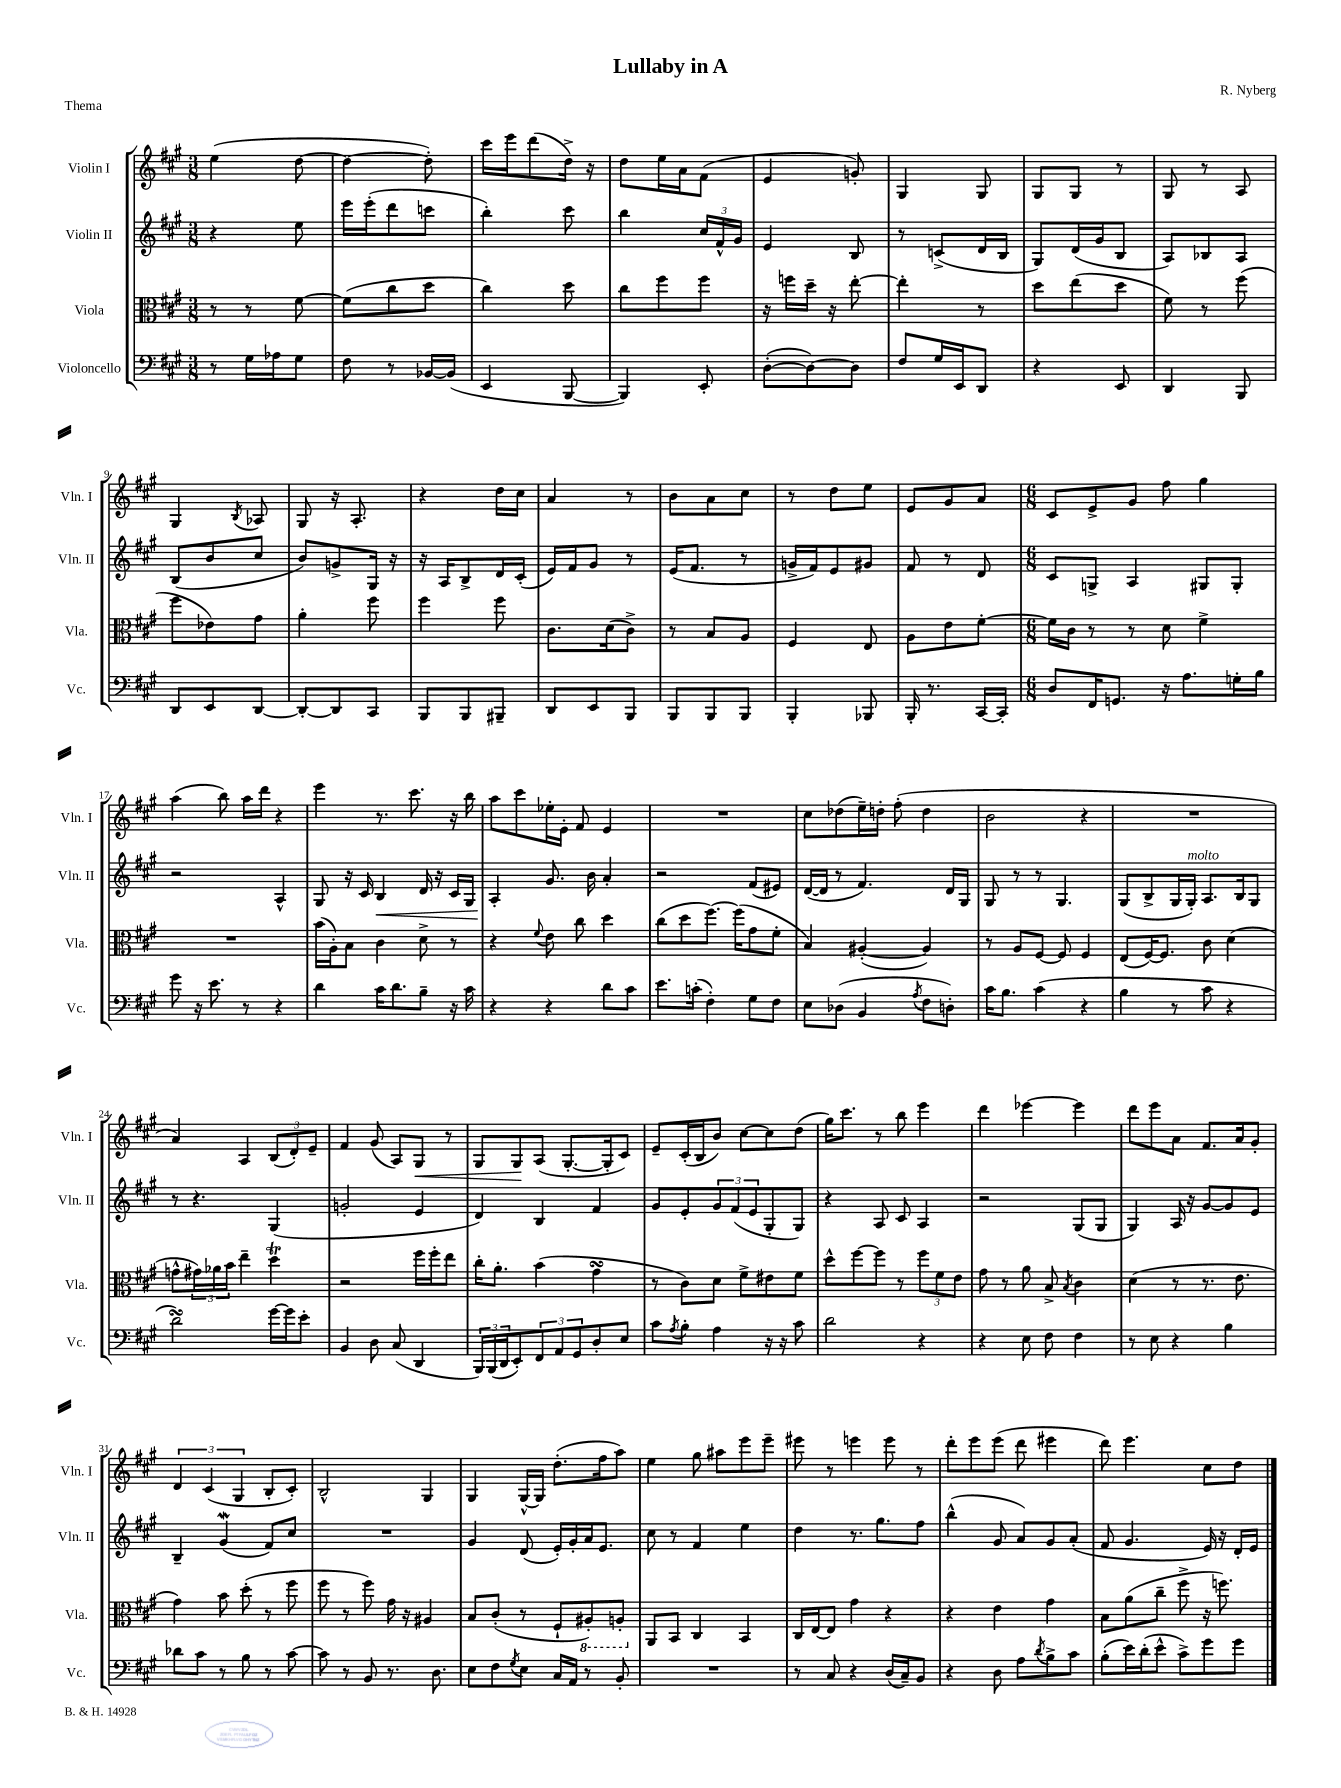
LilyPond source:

\header { title = "Lullaby in A" composer = "R. Nyberg" piece = "Thema" }
<<
\new StaffGroup <<
\new Staff = "s0" \with { instrumentName = "Violin I" shortInstrumentName = "Vln. I" } {
    \clef treble \key a \major \numericTimeSignature \time 3/8
    e''4( d''8~ |
    d''4~ d''8-.) |
    cis'''16 e'''16 d'''8( d''16->) r16 |
    d''8 e''16 a'16 fis'8( |
    e'4 g'8-.) |
    gis4 gis8 |
    gis8 gis8 r8 |
    gis8 r8 a8 |
    gis4 \acciaccatura { b8 } aes8 |
    gis8 r16 a8.-. |
    r4 d''16 cis''16 |
    a'4 r8 |
    b'8 a'8 cis''8 |
    r8 d''8 e''8 |
    e'8 gis'8 a'8 |
    \numericTimeSignature \time 6/8 cis'8 e'8-> gis'8 fis''8 gis''4 |
    a''4( b''8) a''16 d'''16 r4 |
    e'''4 r8. cis'''8. r16 b''16 |
    a''8 cis'''8 ees''16-. e'16-. fis'8 e'4 |
    R2. |
    cis''8 des''8( e''16--) d''16-. fis''8-.( d''4 |
    b'2 r4 |
    R2. |
    a'4) a4 \tuplet 3/2 { b8( d'8-.) e'8-- } |
    fis'4 gis'8( a8) gis8\< r8 |
    gis8 gis8\! a8( gis8.~-. gis16-. cis'8) |
    e'8-- cis'16-.( b16 b'8) cis''8~ cis''8 d''8( |
    gis''16) cis'''8. r8 b''8 e'''4 |
    d'''4 ees'''4~ ees'''4 |
    d'''8 e'''8 a'8 fis'8. a'16 gis'8-. |
    \tuplet 3/2 { d'4 cis'4( gis4 } b8-. cis'8-.) |
    b2-^ gis4 |
    gis4 gis16~-^ gis16 d''8.-.( fis''16 a''8) |
    e''4 gis''8 ais''8 e'''8 e'''8-- |
    eis'''8 r8 e'''4 e'''8 r8 |
    d'''8-. e'''8 e'''8( d'''8 eis'''4 |
    d'''8) e'''4. cis''8 d''8 \bar "|." |
}
\new Staff = "s1" \with { instrumentName = "Violin II" shortInstrumentName = "Vln. II" } {
    \clef treble \key a \major \numericTimeSignature \time 3/8
    r4 e''8 |
    e'''16 e'''16-.( d'''8 c'''8 |
    b''4-.) cis'''8 |
    b''4 \tuplet 3/2 { cis''16 fis'16-^ gis'16 } |
    e'4 b8 |
    r8 c'8->( d'16 b16 |
    gis8) d'16( gis'16 b8 |
    a8) bes8 a8 |
    b8( b'8 cis''8 |
    b'8) g'8-> gis16 r16 |
    r16 a16 b8-> d'16 cis'16-.( |
    e'16) fis'16 gis'8 r8 |
    e'16( fis'8. r8 |
    g'16-> fis'16) e'8 gis'8 |
    fis'8 r8 d'8 |
    \numericTimeSignature \time 6/8 cis'8 g8-> a4 gis8 gis8-. |
    r2 a4-^ |
    gis8 r16 cis'16 b4\< d'16 r16 cis'16 gis16 |
    a4-.\! gis'8. b'16 a'4-. |
    r2 fis'8( eis'8) |
    d'16~( d'16 r8 fis'4.) d'16 gis16 |
    gis8 r8 r8 gis4. |
    gis8( b8-> gis16 gis16-.^\markup { \italic "molto" }) a8. b16 gis8 |
    r8 r4. gis4( |
    g'2-. e'4 |
    d'4) b4 fis'4 |
    gis'8 e'8-. \tuplet 3/2 { gis'8 fis'8( e'8 } gis8-. gis8) |
    r4 a8 cis'8 a4 |
    r2 gis8( gis8 |
    gis4) a16 r16 gis'8~ gis'8 e'8 |
    b4-- gis'4\mordent( fis'8) cis''8 |
    R2. |
    gis'4 d'8( e'16-.) gis'16-. a'16 e'8. |
    cis''8 r8 fis'4 e''4 |
    d''4 r8. gis''8. fis''8 |
    b''4-^( gis'8 a'8) gis'8 a'8-.( |
    fis'8 gis'4. e'16) r16 d'16-. e'16 \bar "|." |
}
\new Staff = "s2" \with { instrumentName = "Viola" shortInstrumentName = "Vla." } {
    \clef alto \key a \major \numericTimeSignature \time 3/8
    r8 r8 fis'8~ |
    fis'8( cis''8 d''8 |
    cis''4) d''8 |
    cis''8 fis''8 fis''8 |
    r16 f''16 d''16-- r16 e''8~-. |
    e''4-. r8 |
    d''8 e''8( d''8 |
    fis'8) r8 fis''8( |
    fis''8 ees'8) gis'8 |
    a'4-. fis''8 |
    fis''4 fis''8 |
    cis'8. d'16( cis'8->) |
    r8 b8 a8 |
    fis4 e8 |
    a8 e'8 fis'8~-. |
    \numericTimeSignature \time 6/8 fis'16 cis'16 r8 r8 d'8 fis'4-> |
    R2. |
    b'16( a16-.) b8 cis'4 d'8-> r8 |
    r4 \appoggiatura { fis'8 } e'8 cis''8 d''4 |
    cis''8( d''8 fis''8.~) fis''16( gis'8 fis'8-. |
    b4) ais4~-.( ais4) |
    r8 a8 fis8~ fis8 fis4 |
    e8( fis16~) fis8. cis'8 d'4( |
    g'8-^ \tuplet 3/2 { gis'16) aes'16 b'16 } e''4-- d''4\trill |
    r2 fis''16 fis''16-. e''8 |
    cis''16-. a'8.-. b'4( gis'4\turn |
    r8 cis'8) d'8 fis'8-> eis'8 fis'8 |
    d''8-^ fis''8~ fis''8 r8 \tuplet 3/2 { fis''8 fis'8 e'8 } |
    gis'8 r8 a'8 b8-> \acciaccatura { b8 } cis'4 |
    d'4( r8 r8. e'8. |
    gis'4) b'8 d''8-.( r8 fis''8 |
    fis''8 r8 fis''8) gis'16 r16 ais4 |
    b8 cis'8-.( r8 fis8-! \ottava #-1 ais,8-.) a,8-. \ottava #0 |
    a,8 b,8 cis4 b,4 |
    cis16 e16~ e8 gis'4 r4 |
    r4 e'4 gis'4 |
    b8 a'8( cis''8-- fis''8-> r16 f''8.) \bar "|." |
}
\new Staff = "s3" \with { instrumentName = "Violoncello" shortInstrumentName = "Vc." } {
    \clef bass \key a \major \numericTimeSignature \time 3/8
    r8 gis16 aes16 gis8 |
    fis8 r8 bes,16~ bes,16( |
    e,4 b,,8~ |
    b,,4) e,8-. |
    d8~-.( d8~) d8 |
    fis8 gis16 e,16 d,8 |
    r4 e,8 |
    d,4 b,,8 |
    d,8 e,8 d,8~ |
    d,8~-. d,8 cis,8 |
    b,,8 b,,8 bis,,8-- |
    d,8 e,8 b,,8 |
    b,,8 b,,8 b,,8 |
    b,,4-. bes,,8 |
    b,,16-. r8. cis,16~ cis,16-. |
    \numericTimeSignature \time 6/8 d8 fis,16 g,8. r16 a8. g16-. b16 |
    gis'8 r16 e'8. r8 r4 |
    d'4 cis'16 d'8. b8-- r16 cis'16 |
    r4 r4 d'8 cis'8 |
    e'8. c'16-.( fis4-.) gis8 fis8 |
    e8 des8( b,4 \acciaccatura { a8 } fis8 d8-.) |
    cis'16 b8. cis'4( r4 |
    b4 r8 cis'8 r4 |
    d'2\turn) gis'16~ gis'16 e'8-. |
    b,4 d8 cis8( d,4 |
    \tuplet 3/2 { b,,16) b,,16( d,16 } e,8-.) \tuplet 3/2 { fis,8 a,8 gis,8 } d8-. e8 |
    cis'8 \acciaccatura { a8 } b8-. a4 r16 r16 cis'8 |
    d'2 r4 |
    r4 e8 fis8 fis4 |
    r8 e8 r4 b4 |
    des'8 cis'8 r8 b8 r8 cis'8~ |
    cis'8 r8 b,8 r8. d8. |
    e8 fis8 \acciaccatura { gis8 } e8 cis16 a,16 r8 b,8-. |
    R2. |
    r8 cis8 r4 d16( cis16--) b,8 |
    r4 d8 a8 \acciaccatura { d'8 } b8-> cis'8 |
    b8-.( e'16) d'16-.( e'8-^ cis'8->) gis'8 gis'8 \bar "|." |
}
>>
>>
